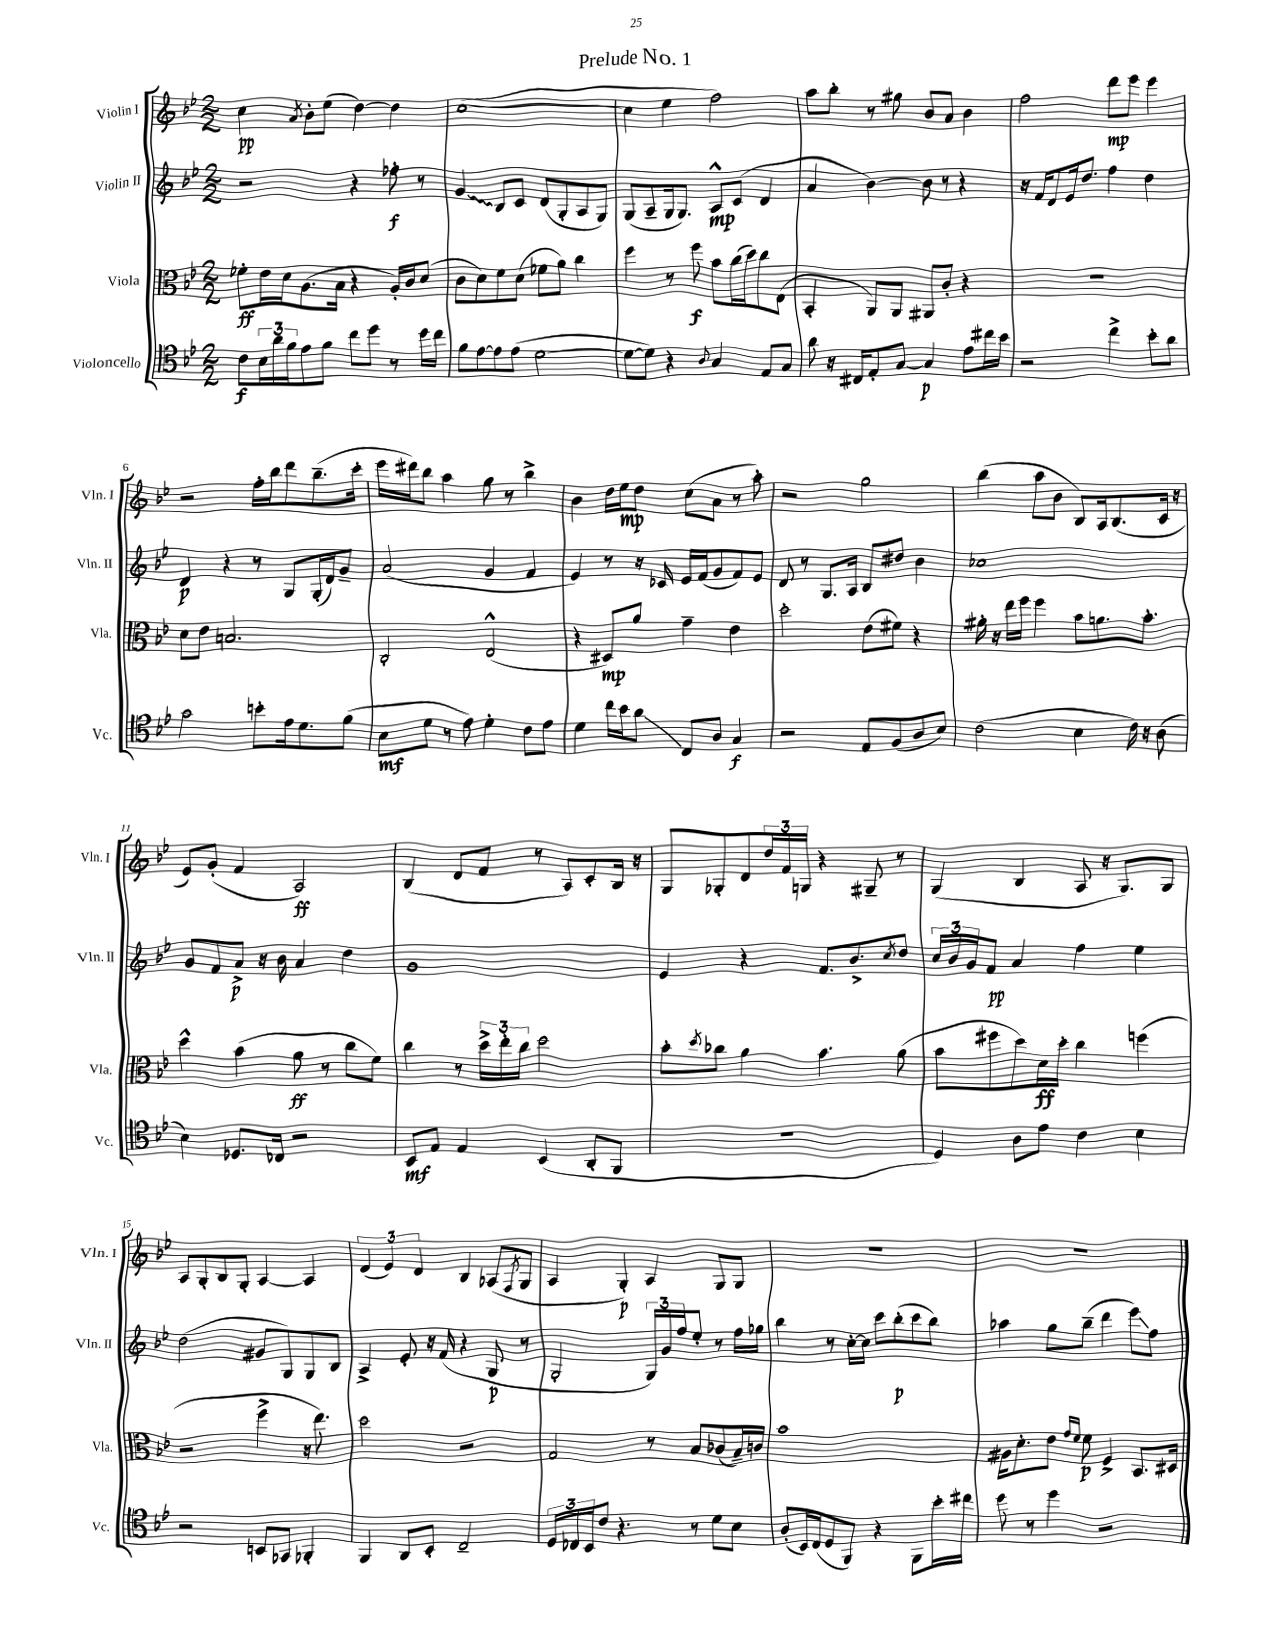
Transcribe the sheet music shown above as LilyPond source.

\header { title = "Prelude No. 1" }
<<
\new StaffGroup <<
\new Staff = "s0" \with { instrumentName = "Violin I" shortInstrumentName = "Vln. I" } {
    \clef treble \key bes \major \numericTimeSignature \time 2/2
    c''4\pp \acciaccatura { a'8 } bes'8-. ees''8( d''4~) d''4 |
    c''1~( |
    c''4 ees''4 f''2) |
    a''8 bes''8-. r8 gis''8 bes'8 a'8 bes'4 |
    f''2 d'''8\mp ees'''8 ees'''4 |
    r2 f''16-. bes''16 d'''8 bes''8.--( c'''16-. |
    ees'''16 dis'''16) bes''8 a''4 g''8 r8 bes''4-> |
    bes'4 d''16 ees''16\mp d''8 c''8( a'8 r8 a''8-.) |
    r2 g''2 |
    bes''4( a''8 bes'8 bes8) a16 bes8.( c'16 r16 |
    ees'8) g'8-.( f'4 a2\ff) |
    bes4( d'8 f'8 r8 a8) c'8-. bes16 r16 |
    g8 ges8-. d'8 \tuplet 3/2 { d''16 f'16 g16 } r4 gis8-- r8 |
    g4( bes4 a8 r16 g8.) g8 |
    a8 g8-. bes8 g8-. a4~ a4 |
    \tuplet 3/2 { d'4( ees'4) d'4 } bes4 aes8( \acciaccatura { f8 } g8 |
    a4 g4-.\p) a4 g8 g8 |
    R1 |
    r1 \bar "|." |
}
\new Staff = "s1" \with { instrumentName = "Violin II" shortInstrumentName = "Vln. II" } {
    \clef treble \key bes \major \numericTimeSignature \time 2/2
    r2 r4 fes''8-.\f r8 |
    \once \override Glissando.style = #'zigzag g'4\glissando bes8 c'8 d'8( g8-. a8 g8) |
    g8( a8-- g16 g8.) a8-^\mp c'8( d'4 |
    a'4 bes'4~) bes'8 r8 r4 |
    r16 f'16 d'8 ees'16 d''8. f''4 d''4 |
    d'4\p r4 r8 g8 g16-.( d'16) g'8-- |
    a'2( g'4 f'4 |
    ees'4) r8 r16 ces'16 ees'16 f'16( g'8 f'8) ees'8 |
    d'8 r8 g8. a16 bes8 dis''8 bes'4 |
    ces''1 |
    g'8 f'8 a'8->\p r16 bes'16 a'4 d''4 |
    g'1 |
    ees'4 r4 f'8. bes'8.-> \acciaccatura { c''8 } d''8 |
    \tuplet 3/2 { c''16 bes'16 g'16 } f'8\pp a'4 f''4 ees''4 |
    d''2( gis'8 g8) g8 bes8 |
    a4-> ees'8-. r16 f'16( r4 g8\p r8 |
    g2-. \tuplet 3/2 { g16) g'16 f''16 } ees''8-. r8 f''16 ges''16 |
    bes''4 r8 c''16~-. c''16 c'''8 bes''8-.\p( c'''8 bes''8) |
    aes''4 g''8 bes''8--( d'''4 ees'''8\glissando) f''8 \bar "|." |
}
\new Staff = "s2" \with { instrumentName = "Viola" shortInstrumentName = "Vla." } {
    \clef alto \key bes \major \numericTimeSignature \time 2/2
    fes'8-.\ff ees'16 d'16 a8.( bes16 r4 a16-.) c'16 d'8( |
    c'8 d'8) f'8 d'8( fes'8 a'8) c''4 |
    f''4 r8 f''8\f bes'8 c''16( d''16) c''8 ees8( |
    bes,4-. a,8) a,8 ais,8 c'8-. r4 |
    R1 |
    d'8 ees'8 b2. |
    c2-. ees2-^( |
    r4 dis8\mp) a'8 g'4-- ees'4 |
    d''2-. ees'8( fis'8) r4 |
    ais'16-. r16 ees''16 f''16 f''4 bes'8 a'8. bes'8.-. |
    d''4-^ bes'4( a'8\ff r8 c''8 f'8) |
    c''4 r8 \tuplet 3/2 { d''16-> ees''16-. c''16 } d''2 |
    bes'8-. \acciaccatura { d''8 } ces''8 a'4 bes'4. a'8( |
    bes'8 fis''8 d''8) d'16\ff d''16-. c''4 f''4( |
    r2 f''4-> r16 ees''8.) |
    d''2 r2 |
    g2 r8 bes8 ces'8( bes16--) c'16 |
    bes'1 |
    ais16 d'8.-. ees'8 \grace { g'16 f'16 } f'8\p f4-> bes,8. dis16 \bar "|." |
}
\new Staff = "s3" \with { instrumentName = "Violoncello" shortInstrumentName = "Vc." } {
    \clef tenor \key bes \major \numericTimeSignature \time 2/2
    c'8\f \tuplet 3/2 { bes16 a'16 f'16 } ees'8 f'8 c''8 d''8 r8 d''16 c''16 |
    f'8 ees'8~ ees'8 ees'8( d'2~ |
    d'8~ d'8) r4 \appoggiatura { a8 } g4 ees8 g8 |
    a'8 r16 cis16 ees8-. g8~ g4\p ees'8 cis''16 bes'16 |
    r2 c''4-> bes'8-. a'8 |
    g'2 b'8-. ees'16 d'8. f'8( |
    bes8\mf d'8 r8 ees'8) d'4-. c'8 ees'8 |
    d'4 c''16 bes'16 a'8\glissando c8 a8 g4\f |
    r2 ees8 f8( a8 bes8) |
    c'2( bes4 c'16) r16 a8( |
    bes4) des8. ces16 r2 |
    bes,8\mf ees8 ees4 bes,4( a,8-. f,8 |
    R1 |
    d4) a8 ees'8 c'4 bes4 |
    r2 b,8 ges,8 fes,4-. |
    f,4 a,8 bes,8-. c2-- |
    \tuplet 3/2 { d16 ces16 bes,16 } c'8 r4. r8 d'8 bes8 |
    a8-.( bes,16) c16( d8 f,8) r4 f,8 bes'16-. cis''16 |
    d''8 r8 d''4 r2 \bar "|." |
}
>>
>>
